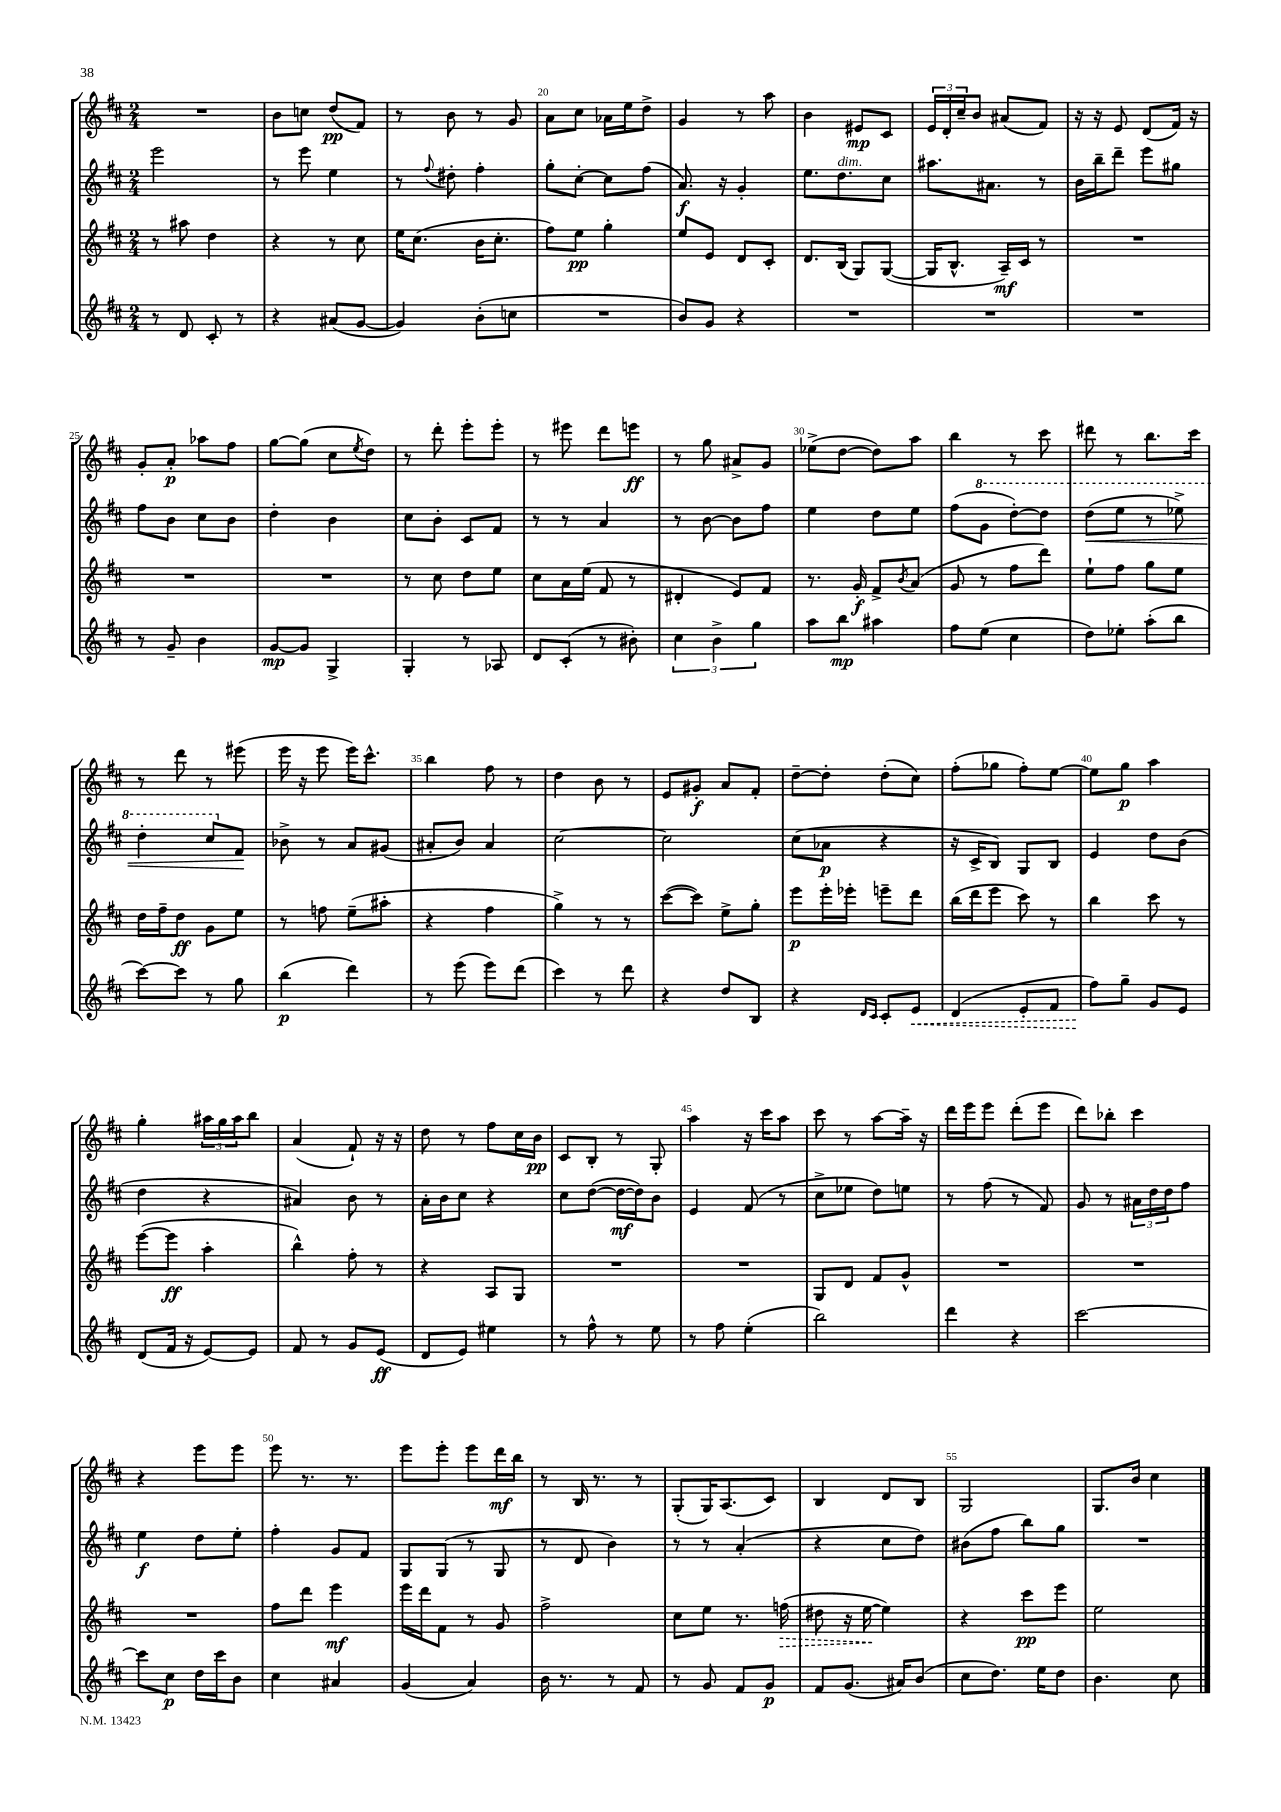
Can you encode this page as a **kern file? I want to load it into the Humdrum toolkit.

**kern	**dynam	**kern	**dynam	**kern	**dynam	**kern	**dynam
*part4	*part4	*part3	*part3	*part2	*part2	*part1	*part1
*staff4	*staff4	*staff3	*staff3	*staff2	*staff2	*staff1	*staff1
*clefG2	*	*clefG2	*	*clefG2	*	*clefG2	*
*k[f#c#]	*	*k[f#c#]	*	*k[f#c#]	*	*k[f#c#]	*
*M2/4	*	*M2/4	*	*M2/4	*	*M2/4	*
=17	=17	=17	=17	=17	=17	=17	=17
8r	.	8r	.	2eee\	.	2r	.
8d/	.	8aa#X\	.	.	.	.	.
8c#'/	.	4dd\	.	.	.	.	.
8r	.	.	.	.	.	.	.
=18	=18	=18	=18	=18	=18	=18	=18
4r	.	4r	.	8r	.	8b\L	.
.	.	.	.	8eee\	.	8ccn\J	.
(8a#X/L	.	8r	.	4ee\	.	(8dd/L	pp
[8g/J	.	8cc#\	.	.	.	8f#/J)	.
=19	=19	=19	=19	=19	=19	=19	=19
4g/])	.	16ee\KL	.	8r	.	8r	.
.	.	(8.cc#\J	.	.	.	.	.
.	.	.	.	8qqff#/	.	.	.
.	.	.	.	8dd#X'\	.	8b\	.
(8b'\L	.	16b\KL	.	4ff#'\	.	8r	.
.	.	8.cc#'\J	.	.	.	.	.
8ccn\J	.	.	.	.	.	8g/	.
=20	=20	=20	=20	=20	=20	=20	=20
2r	.	8ff#\L)	.	8gg'\L	.	8a\L	.
.	.	8ee\J	pp	[8cc#'\J	.	8cc#\J	.
.	.	4gg'\	.	8cc#\L]	.	16a-X\LL	.
.	.	.	.	.	.	16ee\J	.
.	.	.	.	(8ff#\J	.	8dd^\J	.
=21	=21	=21	=21	=21	=21	=21	=21
8b/L)	.	8ee/L	.	8.a/)	f	4g/	.
8g/J	.	8e/J	.	.	.	.	.
.	.	.	.	16r	.	.	.
4r	.	8d/L	.	4g'/	.	8r	.
.	.	8c#'/J	.	.	.	8aa\	.
=22	=22	=22	=22	=22	=22	=22	=22
2r	.	8.d/L	.	8.ee\L	.	4b\	.
!	!	!	!	!LO:TX:a:i:t=dim.	!	!	!
.	.	(16B/Jk	.	8.dd\	.	.	.
.	.	8G/L)	.	.	.	8e#X/L	mp
.	.	([8G/J	.	8cc#\J	.	8c#/J	.
=23	=23	=23	=23	=23	=23	=23	=23
2r	.	16G/KL]	.	8.aa#X\L	.	24e/LL	.
.	.	.	.	.	.	24d'/	.
.	.	8.B^^/J	.	.	.	.	.
.	.	.	.	.	.	24cc#~/J	.
.	.	.	.	.	.	8b/J	.
.	.	.	.	8.a#X\J	.	.	.
.	.	16A~/LL)	mf	.	.	(8a#X/L	.
.	.	16c#/JJ	.	.	.	.	.
.	.	8r	.	8r	.	8f#/J)	.
=24	=24	=24	=24	=24	=24	=24	=24
2r	.	2r	.	16b\LL	.	16r	.
.	.	.	.	16bb~\J	.	16r	.
.	.	.	.	8ddd~\J	.	8e/	.
.	.	.	.	8eee\L	.	(8d/L	.
.	.	.	.	8gg#X\J	.	16f#/Jk)	.
.	.	.	.	.	.	16r	.
!!LO:LB:g=z
=25	=25	=25	=25	=25	=25	=25	=25
8r	.	2r	.	8ff#\L	.	8g'/L	.
8g~/	.	.	.	8b\J	.	8a'/J	p
4b\	.	.	.	8cc#\L	.	8aa-X\L	.
.	.	.	.	8b\J	.	8ff#\J	.
=26	=26	=26	=26	=26	=26	=26	=26
[8g/L	mp	2r	.	4dd'\	.	[8gg\L	.
8g/J]	.	.	.	.	.	(8gg\J]	.
4G^/	.	.	.	4b\	.	8cc#\L	.
.	.	.	.	.	.	8qee/	.
.	.	.	.	.	.	8dd\J)	.
=27	=27	=27	=27	=27	=27	=27	=27
4G'/	.	8r	.	8cc#\L	.	8r	.
.	.	8cc#\	.	8b'\J	.	8ddd'\	.
8r	.	8dd\L	.	8c#/L	.	8eee'\L	.
8A-X/	.	8ee\J	.	8f#/J	.	8eee'\J	.
=28	=28	=28	=28	=28	=28	=28	=28
8d/L	.	8cc#\L	.	8r	.	8r	.
(8c#'/J	.	16a\L	.	8r	.	8eee#X\	.
.	.	(16ee\JJ	.	.	.	.	.
8r	.	8f#/	.	4a/	.	8ddd\L	.
8b#X'\)	.	8r	.	.	.	8eeen\J	ff
=29	=29	=29	=29	=29	=29	=29	=29
6cc#\	.	4d#X'/	.	8r	.	8r	.
.	.	.	.	[8b\	.	8gg\	.
6b^\	.	.	.	.	.	.	.
.	.	8e/L)	.	8b\L]	.	8a#X^/L	.
6gg\	.	.	.	.	.	.	.
.	.	8f#/J	.	8ff#\J	.	8g/J	.
=30	=30	=30	=30	=30	=30	=30	=30
8aa\L	.	8.r	.	4ee\	.	(8ee-X^\L	.
8bb\J	mp	.	.	.	.	[8dd\J	.
.	.	16g'/	f	.	.	.	.
4aa#X\	.	8f#^/L	.	8dd\L	.	8dd\L])	.
.	.	8qb/	.	.	.	.	.
.	.	(8a/J	.	8ee\J	.	8aa\J	.
=31	=31	=31	=31	=31	=31	=31	=31
8ff#\L	.	8g/	.	(8ff#\L	.	4bb\	.
*	*	*	*	*8va	*	*	*
(8ee\J	.	8r	.	8gg\J	.	.	.
4cc#\	.	8ff#\L	.	[8ddd'\L)	.	8r	.
.	.	8ddd\J)	.	8ddd\J]	.	8ccc#\	.
=32	=32	=32	=32	=32	=32	=32	=32
!	!	!	!	!	!LO:HP:b	!	!
8dd\L)	.	8ee`\L	.	(8ddd\L	<	8ddd#X\	.
8ee-X'\J	.	8ff#\J	.	8eee\J	.	8r	.
(8aa'\L	.	8gg\L	.	8r	.	8.bb\L	.
8bb\J	.	8ee\J	.	8eee-X^\)	.	.	.
.	.	.	.	.	.	16ccc#\Jk	.
!!LO:LB:g=z
=33	=33	=33	=33	=33	=33	=33	=33
[8ccc#\L)	.	16dd\LL	.	4ddd'\	.	8r	.
.	.	16ff#~\J	.	.	.	.	.
8ccc#\J]	.	8dd\J	ff	.	.	8ddd\	.
8r	.	8g\L	.	8ccc#/L	.	8r	.
*	*	*	*	*X8va	*	*	*
8gg\	.	8ee\J	.	8f#/J	.	(8eee#X\	.
.	.	.	.	.	[	.	.
=34	=34	=34	=34	=34	=34	=34	=34
(4bb\	p	8r	.	8b-X^\	.	16eee\	.
.	.	.	.	.	.	16r	.
.	.	8ffn\	.	8r	.	8eee\	.
4ddd\)	.	(8ee~\L	.	8a/L	.	16eee\KL)	.
.	.	.	.	.	.	8.ccc#^^\J	.
.	.	8aa#X'\J	.	(8g#X/J	.	.	.
=35	=35	=35	=35	=35	=35	=35	=35
8r	.	4r	.	8a#X'/L	.	4bb\	.
(8eee\	.	.	.	8b/J)	.	.	.
8eee\L)	.	4ff#\	.	4a#/	.	8ff#\	.
(8ddd\J	.	.	.	.	.	8r	.
=36	=36	=36	=36	=36	=36	=36	=36
4ccc#\)	.	4gg^\)	.	[2cc#\	.	4dd\	.
8r	.	8r	.	.	.	8b\	.
8ddd\	.	8r	.	.	.	8r	.
=37	=37	=37	=37	=37	=37	=37	=37
4r	.	([8ccc#\L	.	2cc#\]	.	8e/L	.
.	.	8ccc#\J])	.	.	.	8g#X'/J	f
8dd/L	.	8ee^\L	.	.	.	8a/L	.
8B/J	.	8gg'\J	.	.	.	8f#'/J	.
=38	=38	=38	=38	=38	=38	=38	=38
4r	.	8eee\L	p	(8cc#\L	.	[8dd~\L	.
.	.	16eee'\L	.	8a-X\J	p	8dd'\J]	.
.	.	16eee-X'\JJ	.	.	.	.	.
16qqd/LL	.	.	.	.	.	.	.
16qqc#/JJ	.	.	.	.	.	.	.
8c#'/L	.	8eeen~\L	.	4r	.	(8dd'\L	.
!	!LO:HP:b	!	!	!	!	!	!
8e/J	<	8ddd\J	.	.	.	8cc#\J)	.
=39	=39	=39	=39	=39	=39	=39	=39
(4d/	.	(16bb\LL	.	16r	.	(8ff#'\L	.
.	.	16ddd\J	.	16c#^/KL	.	.	.
.	.	8eee\J	.	8B/J)	.	8gg-X\J	.
8e'/L	.	8ccc#\)	.	8G/L	.	8ff#'\L)	.
8f#/J	.	8r	.	8B/J	.	[8ee\J	.
=40	=40	=40	=40	=40	=40	=40	=40
8ff#\L)	.	4bb\	.	4e/	.	8ee\L]	.
8gg~\J	[	.	.	.	.	8gg\J	p
8g/L	.	8ccc#\	.	8dd\L	.	4aa\	.
8e/J	.	8r	.	(8b\J	.	.	.
!!LO:LB:g=z
=41	=41	=41	=41	=41	=41	=41	=41
(8d/L	.	([8eee\L	.	4dd\	.	4gg'\	.
16f#/Jk	.	8eee\J]	ff	.	.	.	.
16r	.	.	.	.	.	.	.
[8e/L)	.	4aa'\	.	4r	.	24aa#X\LL	.
.	.	.	.	.	.	24gg\	.
.	.	.	.	.	.	24aa#\J	.
8e/J]	.	.	.	.	.	8bb\J	.
=42	=42	=42	=42	=42	=42	=42	=42
8f#/	.	4bb^^\)	.	4a#X/)	.	(4a/	.
8r	.	.	.	.	.	.	.
8g/L	.	8ff#'\	.	8b\	.	8f#`/)	.
(8e/J	ff	8r	.	8r	.	16r	.
.	.	.	.	.	.	16r	.
=43	=43	=43	=43	=43	=43	=43	=43
8d/L	.	4r	.	16a'\LL	.	8dd\	.
.	.	.	.	16b\J	.	.	.
8e/J)	.	.	.	8cc#\J	.	8r	.
4ee#X\	.	8A/L	.	4r	.	8ff#\L	.
.	.	8G/J	.	.	.	16cc#\L	.
.	.	.	.	.	.	16b\JJ	pp
=44	=44	=44	=44	=44	=44	=44	=44
8r	.	2r	.	8cc#\L	.	8c#/L	.
8ff#^^\	.	.	.	([8dd\J	.	8B'/J	.
8r	.	.	.	16dd\LL_	mf	8r	.
.	.	.	.	16dd\J])	.	.	.
8ee\	.	.	.	8b\J	.	8G'/	.
=45	=45	=45	=45	=45	=45	=45	=45
8r	.	2r	.	4e/	.	4aa\	.
8ff#\	.	.	.	.	.	.	.
(4ee'\	.	.	.	(8f#/	.	16r	.
.	.	.	.	.	.	16ccc#\KL	.
.	.	.	.	8r	.	8aa\J	.
=46	=46	=46	=46	=46	=46	=46	=46
2bb\)	.	8G/L	.	8cc#^\L	.	8ccc#\	.
.	.	8d/J	.	8ee-X\J	.	8r	.
.	.	8f#/L	.	8dd\L)	.	[8aa\L	.
.	.	8g^^/J	.	8een\J	.	16aa~\Jk]	.
.	.	.	.	.	.	16r	.
=47	=47	=47	=47	=47	=47	=47	=47
4ddd\	.	2r	.	8r	.	16ddd\LL	.
.	.	.	.	.	.	16eee\J	.
.	.	.	.	(8ff#\	.	8eee\J	.
4r	.	.	.	8r	.	(8ddd'\L	.
.	.	.	.	8f#/)	.	8eee\J	.
=48	=48	=48	=48	=48	=48	=48	=48
[2ccc#\	.	2r	.	8g/	.	8ddd\L)	.
.	.	.	.	8r	.	8bb-X'\J	.
.	.	.	.	24a#X\LL	.	4ccc#\	.
.	.	.	.	24dd\	.	.	.
.	.	.	.	24dd\J	.	.	.
.	.	.	.	8ff#\J	.	.	.
!!LO:LB:g=z
=49	=49	=49	=49	=49	=49	=49	=49
8ccc#\L]	.	2r	.	4ee\	f	4r	.
8cc#\J	p	.	.	.	.	.	.
16dd\LL	.	.	.	8dd\L	.	8eee\L	.
16ccc#\J	.	.	.	.	.	.	.
8b\J	.	.	.	8ee'\J	.	8eee\J	.
=50	=50	=50	=50	=50	=50	=50	=50
4cc#\	.	8ff#\L	.	4ff#'\	.	8eee\	.
.	.	8ddd\J	.	.	.	8.r	.
4a#X/	.	4eee\	mf	8g/L	.	.	.
.	.	.	.	.	.	8.r	.
.	.	.	.	8f#/J	.	.	.
=51	=51	=51	=51	=51	=51	=51	=51
(4g/	.	16eee\LL	.	8G/L	.	8eee\L	.
.	.	16ddd\J	.	.	.	.	.
.	.	8f#\J	.	(8G/J	.	8eee'\J	.
4a/)	.	8r	.	8r	.	8eee\L	.
.	.	8g/	.	8G/	.	16ddd\L	mf
.	.	.	.	.	.	16bb\JJ	.
=52	=52	=52	=52	=52	=52	=52	=52
16b\	.	2ff#^\	.	8r	.	8r	.
8.r	.	.	.	.	.	.	.
.	.	.	.	8d/	.	16B/	.
.	.	.	.	.	.	8.r	.
8r	.	.	.	4b\)	.	.	.
8f#/	.	.	.	.	.	8r	.
=53	=53	=53	=53	=53	=53	=53	=53
8r	.	8cc#\L	.	8r	.	(8G'/L	.
8g/	.	8ee\J	.	8r	.	16G/K)	.
.	.	.	.	.	.	(8.A/	.
8f#/L	.	8.r	.	(4a'/	.	.	.
8g/J	p	.	.	.	.	8c#/J)	.
!	!	!	!LO:HP:b	!	!	!	!
.	.	(16ffn\	>	.	.	.	.
=54	=54	=54	=54	=54	=54	=54	=54
8f#/L	.	8dd#X\	.	4r	.	4B/	.
(8.g/J	.	16r	.	.	.	.	.
.	.	[16ee\	.	.	.	.	.
.	.	4ee\])	]	8cc#\L	.	8d/L	.
16a#X/KL)	.	.	.	.	.	.	.
(8b/J	.	.	.	8dd\J)	.	8B/J	.
=55	=55	=55	=55	=55	=55	=55	=55
8cc#\L	.	4r	.	(8b#X\L	.	2G/	.
8.dd\J)	.	.	.	8ff#\J	.	.	.
.	.	8ccc#\L	pp	8bb\L)	.	.	.
16ee\KL	.	.	.	.	.	.	.
8dd\J	.	8eee\J	.	8gg\J	.	.	.
=56	=56	=56	=56	=56	=56	=56	=56
4.b\	.	2ee\	.	2r	.	8.G/L	.
.	.	.	.	.	.	16b/Jk	.
.	.	.	.	.	.	4cc#\	.
8cc#\	.	.	.	.	.	.	.
==	==	==	==	==	==	==	==
*-	*-	*-	*-	*-	*-	*-	*-
